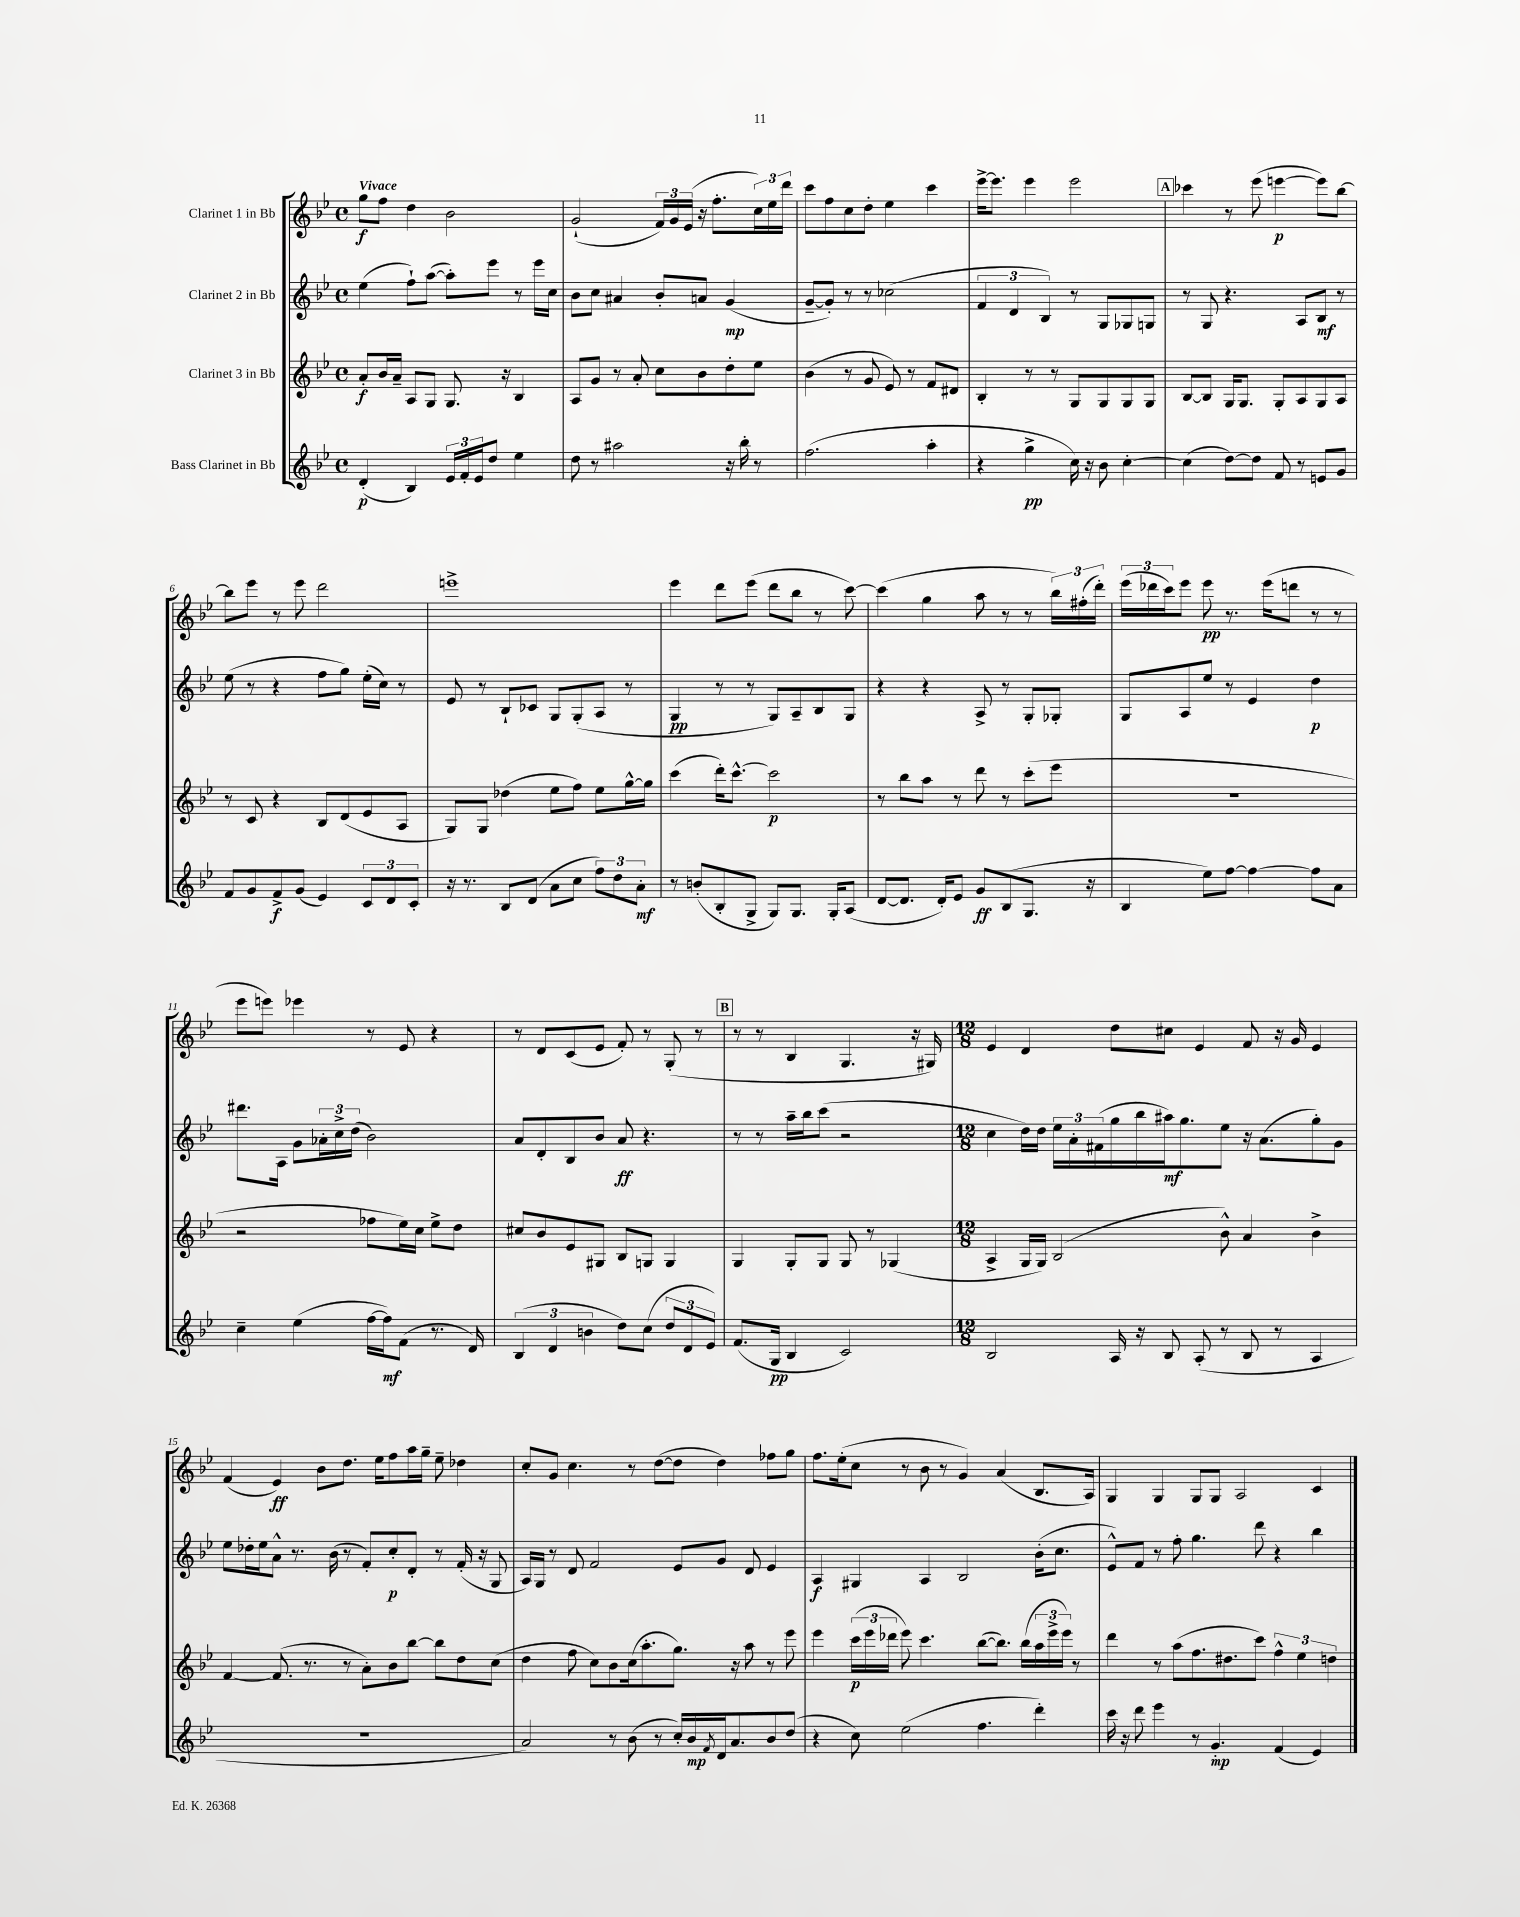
<<
\new StaffGroup <<
\new Staff = "s0" \with { instrumentName = "Clarinet 1 in Bb" } {
    \clef treble \key bes \major \defaultTimeSignature \time 4/4 \tempo "Vivace"
    g''8\f f''8 d''4 bes'2 |
    g'2-!( \tuplet 3/2 { f'16) g'16 ees'16( } r16 f''8.-. \tuplet 3/2 { c''16) ees''16 d'''16 } |
    c'''8 f''8 c''8 d''8-. ees''4 c'''4 |
    ees'''16~-> ees'''8. ees'''4 ees'''2 |
    \mark \markup { \box "A" } ces'''4 r8 ees'''8( e'''4~\p e'''8) bes''8~ |
    bes''8 ees'''8 r8 ees'''8 d'''2 |
    e'''1-> |
    ees'''4 d'''8 ees'''8( d'''8 bes''8 r8 c'''8~) |
    c'''4( g''4 a''8 r8 r8 \tuplet 3/2 { bes''16) fis''16-.( d'''16-.) } |
    \tuplet 3/2 { ees'''16( des'''16 c'''16) } ees'''8 ees'''8\pp r8. ees'''16( d'''8 r8 r8 |
    ees'''8 e'''8) ees'''4 r8 ees'8 r4 |
    r8 d'8 c'8( ees'8 f'8-.) r8 g8-.( r8 |
    \mark \markup { \box "B" } r8 r8 bes4 g4. r16 gis16) |
    \numericTimeSignature \time 12/8 ees'4 d'4 d''8 cis''8 ees'4 f'8 r16 g'16 ees'4 |
    f'4( ees'4\ff) bes'8 d''8. ees''16 f''8 a''16 g''16-- ees''8-- des''4 |
    c''8-. g'8 c''4. r8 d''8~( d''8 d''4) fes''8 g''8 |
    f''8. ees''16-.( c''8 r8 bes'8 r8 g'4) a'4( bes8. a16) |
    g4 g4 g8 g8 a2 c'4 \bar "|." |
}
\new Staff = "s1" \with { instrumentName = "Clarinet 2 in Bb" } {
    \clef treble \key bes \major \defaultTimeSignature \time 4/4
    ees''4( f''8-!) a''8~( a''8-.) ees'''8 r8 ees'''16 c''16 |
    bes'8 c''8 ais'4 bes'8-. a'8 g'4\mp( |
    g'8~-- g'8-.) r8 r8 ces''2( |
    \tuplet 3/2 { f'4 d'4 bes4) } r8 g8 ges8 g8 |
    \mark \markup { \box "A" } r8 g8 r4. a8 bes8\mf r8 |
    ees''8( r8 r4 f''8 g''8) ees''16-.( c''16) r8 |
    ees'8 r8 bes8-! ces'8 g8 g8-.( a8 r8 |
    g4\pp r8 r8 g8) a8-- bes8 g8 |
    r4 r4 a8-> r8 g8-. ges8-. |
    g8 a8 ees''8 r8 ees'4 d''4\p |
    dis'''8. a16 g'8 \tuplet 3/2 { aes'16-. c''16-> d''16( } bes'2) |
    a'8 d'8-. bes8 bes'8 a'8\ff r4. |
    \mark \markup { \box "B" } r8 r8 a''16-- bes''16 c'''8( r2 |
    \numericTimeSignature \time 12/8 c''4 d''16) d''16 \tuplet 3/2 { ees''16 a'16-. fis'16( } g''16 bes''16 ais''16\mf) g''8. ees''8 r16 a'8.( g''8-.) g'8 |
    ees''8 des''16-. ees''16 a'8-^ r8. bes'16( r8 f'8-.) c''8-.\p d'8-. r8 f'16-.( r16 g8 |
    a16) g16 r8 d'8 f'2 ees'8 g'8 d'8 ees'4 |
    a4\f gis4 a4 bes2 bes'16-.( c''8. |
    ees'8-^) f'8 r8 f''8-. g''4. d'''8 r4 bes''4 \bar "|." |
}
\new Staff = "s2" \with { instrumentName = "Clarinet 3 in Bb" } {
    \clef treble \key bes \major \defaultTimeSignature \time 4/4
    a'8-.\f bes'16 a'16-- a8 g8 g8. r16 bes4 |
    a8 g'8 r8 a'8-. c''8 bes'8 d''8-. ees''8 |
    bes'4( r8 g'8 ees'8) r8 f'8 dis'8 |
    bes4-. r8 r8 g8 g8 g8 g8 |
    \mark \markup { \box "A" } bes8~ bes8 g16 g8. g8-. a8 g8 a8 |
    r8 c'8 r4 bes8 d'8( ees'8 a8 |
    g8) g8 des''4( ees''8 f''8) ees''8 g''16~-^ g''16 |
    c'''4( d'''16-.) c'''8.~-^ c'''2\p |
    r8 bes''8 a''8 r8 d'''8 r8 c'''8-.( ees'''8 |
    R1 |
    r2 fes''8 ees''16) c''16 ees''8-> d''8 |
    cis''8 bes'8 ees'8 gis8 bes8 g8 g4 |
    \mark \markup { \box "B" } g4 g8-. g8 g8 r8 ges4( |
    \numericTimeSignature \time 12/8 a4-> g16 g16) bes2( bes'8-^) a'4 bes'4-> |
    f'4~ f'8.( r8. r8 a'8-.) bes'8 bes''8~ bes''8 d''8 c''8( |
    d''4 f''8 c''8) bes'8 c''16( a''8.-. g''8.) r16 a''8 r8 ees'''8 |
    ees'''4 \tuplet 3/2 { c'''16\p( ees'''16 des'''16 } ees'''8) c'''4. bes''8~( bes''8.) bes''16( \tuplet 3/2 { a''16 ees'''16-> ees'''16) } r8 |
    d'''4 r8 a''8( f''8. dis''8. c'''8) \tuplet 3/2 { f''4-^ ees''4 d''4 } \bar "|." |
}
\new Staff = "s3" \with { instrumentName = "Bass Clarinet in Bb" } {
    \clef treble \key bes \major \defaultTimeSignature \time 4/4
    d'4-.\p( bes4) \tuplet 3/2 { ees'16 f'16-. ees'16 } d''8 ees''4 |
    d''8 r8 ais''2 r16 bes''16-. r8 |
    f''2.( a''4-. |
    r4 g''4->\pp c''16) r16 bes'8 c''4~-. |
    \mark \markup { \box "A" } c''4( d''8~) d''8 f'8 r8 e'8 g'8 |
    f'8 g'8 f'8->\f g'8( ees'4) \tuplet 3/2 { c'8 d'8 c'8-. } |
    r16 r8. bes8 d'8( a'8 c''8 \tuplet 3/2 { f''8) d''8 a'8-.\mf } |
    r8 b'8-.( bes8-. g8-> g8) g8. g16-. a8( |
    d'8~ d'8. d'16-.) ees'8 g'8\ff bes8( g8. r16 |
    bes4 ees''8) f''8~ f''4~ f''8 a'8 |
    c''4-- ees''4( f''16~ f''16\mf) f'8( r8. d'16) |
    \tuplet 3/2 { bes4( d'4 b'4 } d''8) c''8( \tuplet 3/2 { d''8 d'8 ees'8) } |
    \mark \markup { \box "B" } f'8.( g16\pp bes4 c'2) |
    \numericTimeSignature \time 12/8 bes2 a16 r16 bes8 a8-.( r8 bes8 r8 a4 |
    R1. |
    a'2) r8 bes'8( r8 c''16-.) bes'16\mp \acciaccatura { f'8 } d'16 a'8. bes'8 d''8( |
    r4 c''8) ees''2( f''4. d'''4-.) |
    c'''16 r16 d'''8 ees'''4 r8 g'4.-.\mp f'4( ees'4) \bar "|." |
}
>>
>>
